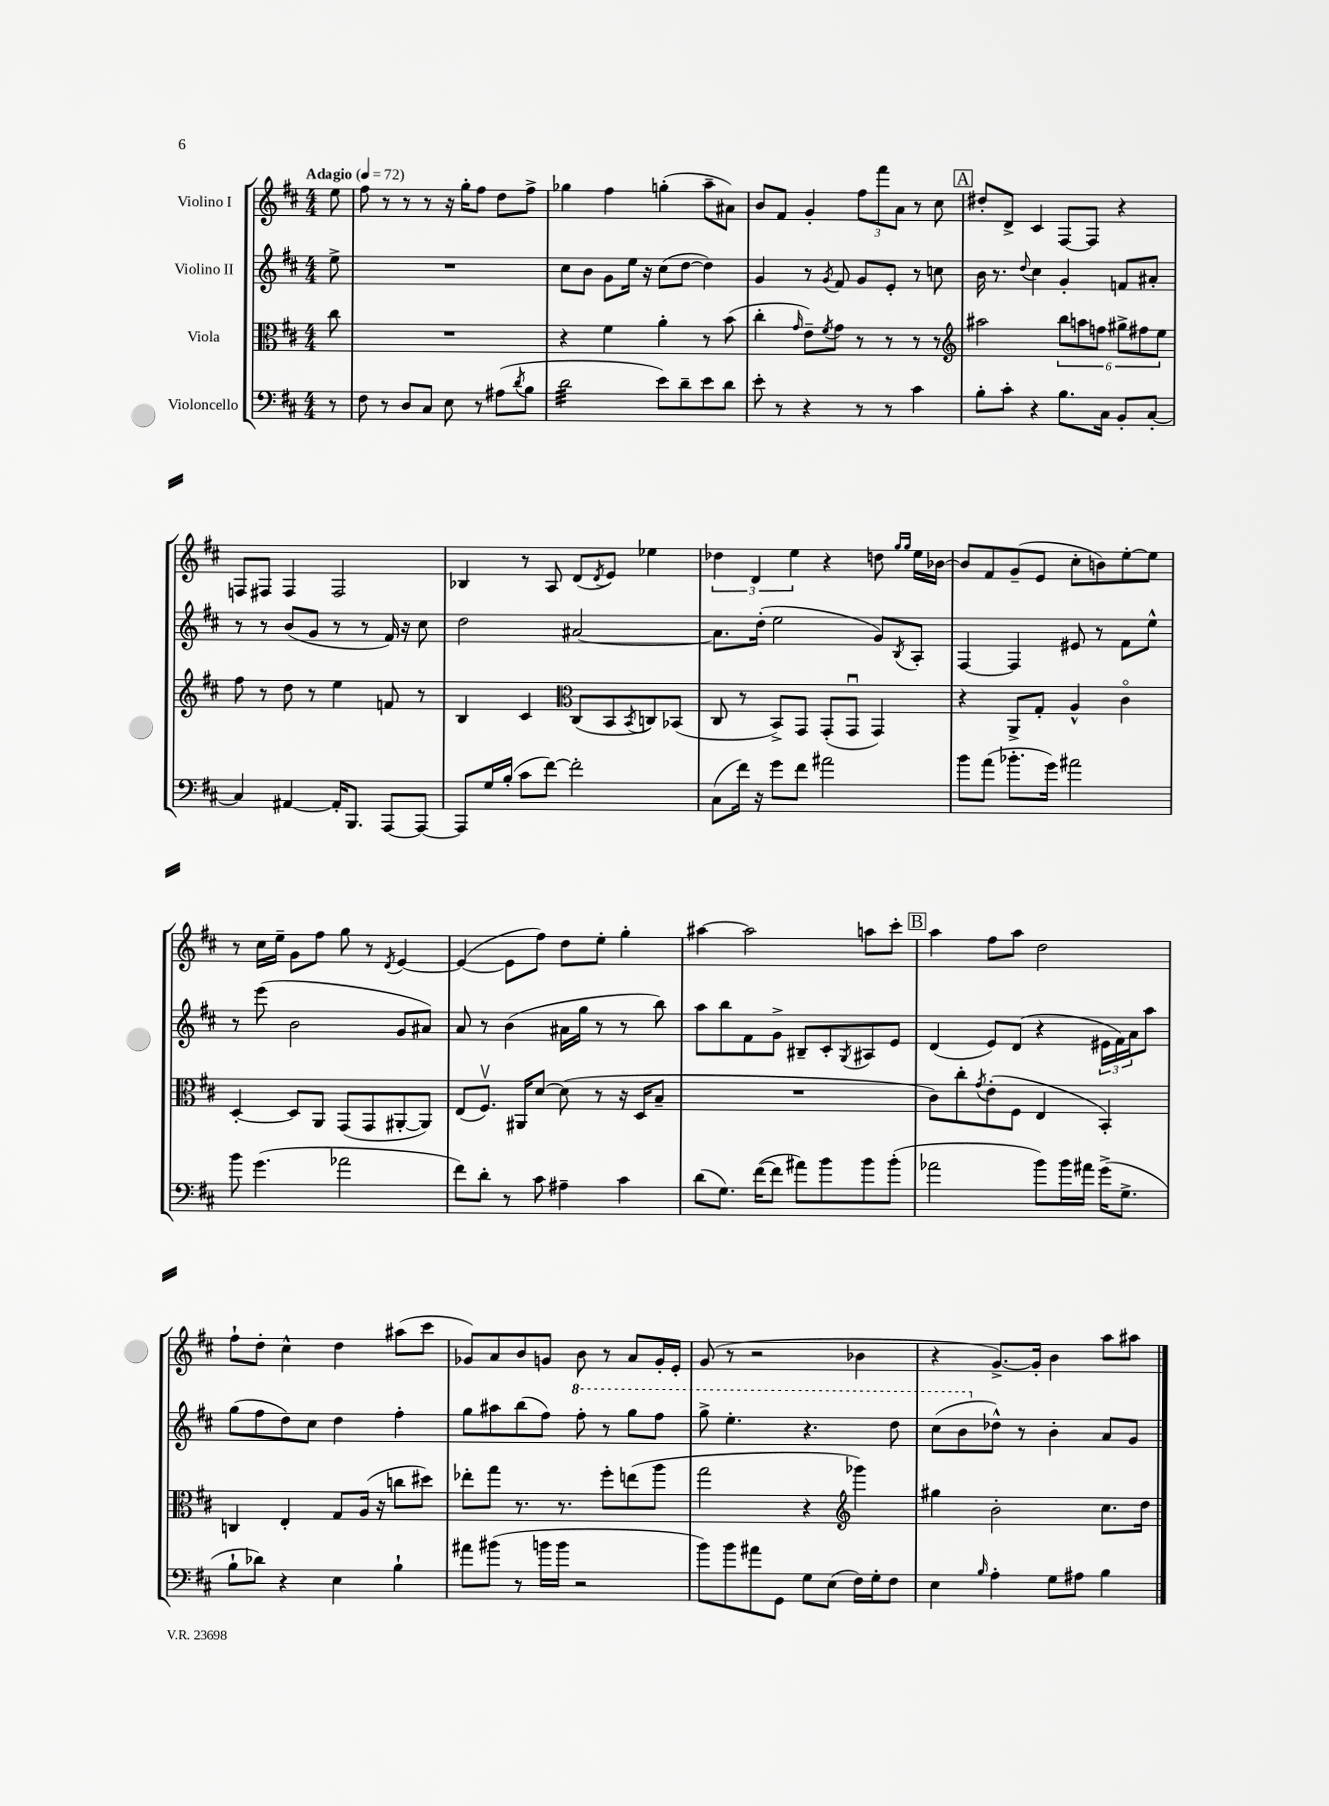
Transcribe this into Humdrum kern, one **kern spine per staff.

**kern	**kern	**kern	**kern
*part4	*part3	*part2	*part1
*staff4	*staff3	*staff2	*staff1
*I"Violoncello	*I"Viola	*I"Violino II	*I"Violino I
*clefF4	*clefC3	*clefG2	*clefG2
*k[f#c#]	*k[f#c#]	*k[f#c#]	*k[f#c#]
*M4/4	*M4/4	*M4/4	*M4/4
*MM72	*MM72	*MM72	*MM72
=	=	=	=
!	!	!	!LO:TX:a:B:t=Adagio
8r	8cc#\	8ee^\	8ee\
=1	=1	=1	=1
8F#\	1r	1r	8ff#\
8r	.	.	8r
8D/L	.	.	8r
8C#/J	.	.	8r
8E\	.	.	16r
.	.	.	16gg'\KL
8r	.	.	8ff#\J
(8A#X\L	.	.	8dd\L
8qd/	.	.	.
8B\J	.	.	8ff#^\J
=2	=2	=2	=2
*tremolo	*	*	*
32d\LLL	4r	8cc#\L	4gg-X\
32d\	.	.	.
32d\	.	.	.
32d\	.	.	.
32d\	.	8b\J	.
32d\	.	.	.
32d\	.	.	.
32d\	.	.	.
32d\	4f#\	8g\L	4ff#\
32d\	.	.	.
32d\	.	.	.
32d\	.	.	.
32d\	.	16ee\Jk	.
32d\	.	.	.
32d\	.	16r	.
32d\JJJ	.	.	.
*Xtremolo	*	*	*
8e\L)	4a'\	(8cc#\L	(4ggn'\
8d~\	.	[8dd\J	.
8e\	8r	4dd\])	8aa~\L
8d\J	(8b\	.	8a#X\J)
=3	=3	=3	=3
8e'\	4cc#'\	4g/	8b/L
8r	.	.	8f#/J
.	16qqg/	.	.
4r	8e~\L)	8r	4g'/
.	8qf#/	8qg/	.
.	8g\J	8f#/	.
8r	8r	8g/L	12ff#\L
.	.	.	12fff#\
8r	8r	8e'/J	.
.	.	.	12a\J
4c#\	8r	8r	8r
.	8r	8ccn\	8cc#\
!!LO:REH:place=s1:t=A
=4	=4	=4	=4
*	*clefG2	*	*
8B'\L	2aa#X\	16b\	8dd#X'/L
.	.	8.r	.
8c#'\J	.	.	8d^/J
.	.	8qqdd/	.
4r	.	4cc#\	4c#/
8.B\L	12bb\L	4g'/	[8F#/L
.	12aan\	.	.
.	.	.	8F#/J]
.	12ffn\J	.	.
16C#\Jk	.	.	.
8BB'/L	12gg#X^\L	8fn/L	4r
.	12ff#X\	.	.
[8C#'/J	.	8a#X'/J	.
.	12ee\J	.	.
!!LO:LB:g=z
=5	=5	=5	=5
4C#/]	8ff#\	8r	8Fn/L
.	8r	8r	8F#X/J
[4AA#X/	8dd\	(8b/L	4F#/
.	8r	8g/J	.
16AA#'/KL]	4ee\	8r	2F#/
8.BBB/J	.	.	.
.	.	8r	.
[8AAA/L	8fn/	16f#/)	.
.	.	16r	.
8AAA/J_	8r	8cc#\	.
=6	=6	=6	=6
8AAA/L]	4B/	2dd\	4B-X/
16G/L	.	.	.
(16B'/JJ	.	.	.
8c#\L	4c#/	.	8r
[8f#\J)	.	.	8A/
*	*clefC3	*	*
2f#'\]	(8C#/L	[2a#X/	(8d/L
.	.	.	8qd/
.	8BB/	.	8e/J)
.	8qBB/	.	.
.	8Cn/)	.	4ee-X\
.	(8BB-X/J	.	.
=7	=7	=7	=7
(8C#\L	8C#/	8.a#\L]	6dd-X\
16f#\Jk)	8r	.	.
.	.	.	6d/
16r	.	(16dd'\Jk	.
8g\L	8BB^/L)	2ee\	.
.	.	.	6ee\
8f#\J	8GG/J	.	.
2a#X\	(8GG'/L	.	4r
.	8GGu/J	.	.
.	4GG/)	8g/L)	8ddn\
.	.	.	16qqgg/LL
.	.	8qB/	16qqgg/JJ
.	.	8A'/J	16ee\LL
.	.	.	[16b-X\JJ
=8	=8	=8	=8
8b\L	4r	[4F#/	8b-/L]
(8a\J	.	.	8f#/
8.b-X'\L	8AA^/L	4F#/]	(8g~/
.	8G'/J	.	8e/J
16g\Jk)	.	.	.
2a#X\	4A^^/	8e#X/	8cc#'\L
.	.	8r	8bn\)
.	4c#\	8f#\L	[8ee'\
.	.	8ee^^\J	8ee\J]
!!LO:LB:g=z
=9	=9	=9	=9
8b\	[4D'/	8r	8r
(4.g\	.	(8eee\	16cc#\LL
.	.	.	16ee~\JJ
.	8D/L]	2b\	8g\L
.	8AA/J	.	8ff#\J
2a-X\	(8GG/L	.	8gg\
.	8GG/	.	8r
.	.	.	8qd/
.	[8AA#X'/	8g/L	[4e/
.	8AA#/J])	8a#X/J)	.
=10	=10	=10	=10
8f#\L)	(8E/L	8a/	(4e/_
8d'\J	8.F#v/J)	8r	.
8r	.	(4b\	8e\L]
.	16AA#X/KL	.	.
8c#\	[8d/J	.	8ff#\J)
4A#X~\	(8d\]	16a#X\LL	8dd\L
.	.	16gg\JJ	.
.	8r	8r	8ee'\J
4c#\	16r	8r	4gg'\
.	16D/KL	.	.
.	8B~/J	8bb\)	.
=11	=11	=11	=11
(8d\L	1r	8aa\L	[4aa#X\
8.G\J)	.	8bb\	.
.	.	8f#\	2aa#\]
([16f#\KL	.	.	.
8f#\J]	.	8g^\J	.
8a#X\L)	.	8B#X~/L	.
8b\	.	8c#'/	.
.	.	8qG/	.
8b\	.	8A#X/	8aan\L
(8b'\J	.	8e/J	8ccc#'\J
!!LO:REH:place=s1:t=B
=12	=12	=12	=12
2a-X\	8c#\L)	(4d/	4aa\
.	8cc#'\	.	.
.	8qg/	.	.
.	(8e'\	8e/L)	8ff#\L
.	8F#\J	(8d/J	8aa\J
8b\L)	4E/	4r	2dd\
16b\L	.	.	.
16a#X\JJ	.	.	.
(16g^\KL	4BB'/)	24e#X\LL	.
.	.	24f#\)	.
8.G^\J	.	.	.
.	.	24a\J	.
.	.	8aa\J	.
!!LO:LB:g=z
=13	=13	=13	=13
8B`\L	4Cn/	(8gg\L	8ff#`\L
8d-X\J)	.	8ff#\	8dd'\J
4r	4E'/	8dd\)	4cc#^^\
.	.	8cc#\J	.
4E\	8G/L	4dd\	4dd\
.	(16A/Jk	.	.
.	16r	.	.
4B`\	8ccn\L	4ff#'\	(8aa#X\L
.	8dd#X\J)	.	8ccc#\J
=14	=14	=14	=14
8a#X\L	8ee-X'\L	8gg\L	8g-X/L)
(8b#X\J	8gg\J	8aa#X\	8a/
8r	8.r	(8bb\	8b/
16bn\LL	.	8ff#\J)	8gn/J
16b\JJ	8.r	.	.
*	*	*8va	*
2r	.	8fff#'\	8b\
.	8ff#'\L	8r	8r
.	(8een\	8ggg\L	8a/L
.	8aa\J	8fff#\J	16g'/L
.	.	.	16e'/JJ
=15	=15	=15	=15
8b\L)	2gg\	8ggg^\	(8g/
8b\	.	4.eee'\	8r
8a#X\	.	.	2r
8GG\J	.	.	.
8G\L	4r	4.r	.
(8E\J	.	.	.
*	*clefG2	*	*
16F#\LL)	4ggg-X\)	.	4b-X\
16G'\J	.	.	.
8F#\J	.	8ddd\	.
=16	=16	=16	=16
4E\	4gg#X\	(8ccc#\L	4r
.	.	8bb\	.
16qqB/	.	.	.
*	*	*X8va	*
4A'\	2b'\	8dd-X^^\J)	[8.g^/L)
.	.	8r	.
.	.	.	16g'/Jk]
8G\L	.	4b'\	4b\
8A#X\J	.	.	.
4B\	8.cc#\L	8a/L	8aa\L
.	.	8g/J	8aa#X\J
.	16dd\Jk	.	.
==	==	==	==
*-	*-	*-	*-
